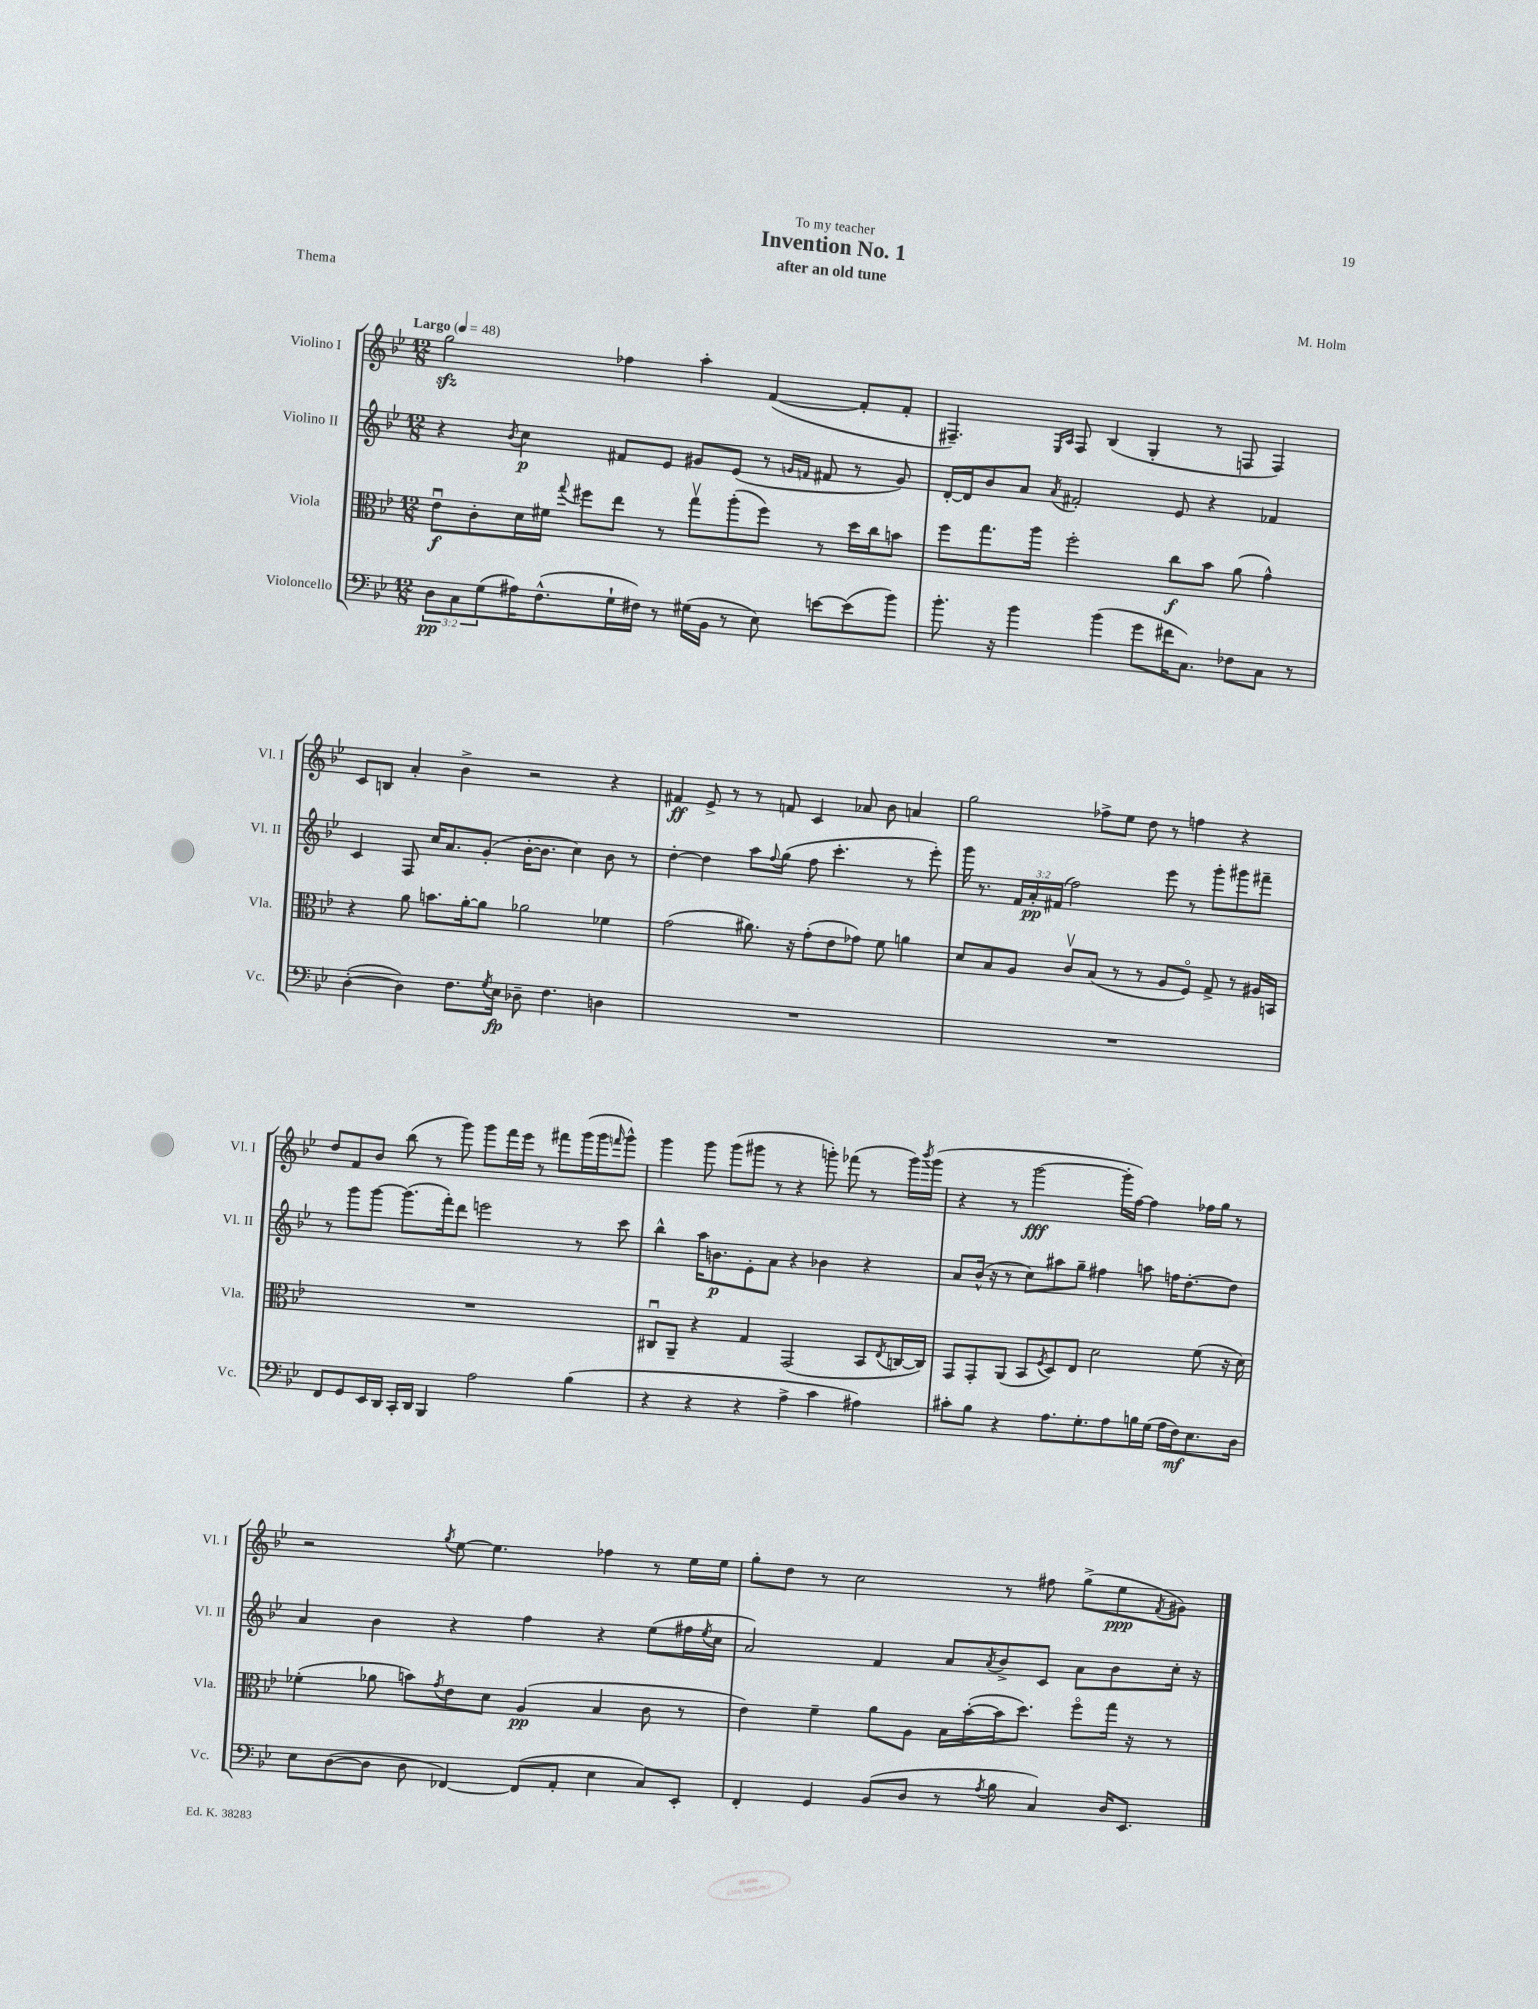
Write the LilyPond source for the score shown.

\header { title = "Invention No. 1" composer = "M. Holm" subtitle = "after an old tune" dedication = "To my teacher" piece = "Thema" }
<<
\new StaffGroup <<
\new Staff = "s0" \with { instrumentName = "Violino I" shortInstrumentName = "Vl. I" } {
    \clef treble \key bes \major \numericTimeSignature \time 12/8 \tempo "Largo" 4 = 48
    g''2\sfz fes''4 a''4-. f'4~( f'8-. f'8-. |
    fis4.--) \grace { ees16 a16 } fis8 bes4( g4-. r8 f8 f4) |
    c'8 b8 a'4-. bes'4-> r2 r4 |
    fis'4\ff ees'8-> r8 r8 f'8 c'4 aes'8 bes'8 a'4 |
    g''2 fes''8-> ees''8 d''8 r8 f''4 r4 |
    d''8 f'8 bes'8 bes''8( r8 g'''8) g'''8 f'''16 ees'''16 r8 fis'''8 g'''16( g'''16 \grace { f'''16 } g'''8-^) |
    g'''4 g'''8 g'''8( gis'''8 r8 r4 g'''8-.) fes'''8( r8 g'''16) \acciaccatura { bes'''8 } g'''16( |
    r4 r8 g'''2~\fff g'''16-. f''16~) f''4 fes''16 g''16 r8 |
    r2 \acciaccatura { g''8 } ees''8~ ees''4. fes''4 r8 ees''16 ees''16 |
    g''8-. d''8 r8 c''2 r8 fis''8 g''8->( ees''8\ppp \acciaccatura { f'8 } gis'8) \bar "|." |
}
\new Staff = "s1" \with { instrumentName = "Violino II" shortInstrumentName = "Vl. II" } {
    \clef treble \key bes \major \numericTimeSignature \time 12/8 \override Staff.TupletNumber.text = #tuplet-number::calc-fraction-text
    r4 \acciaccatura { bes'8 } c''4\p fis'8 ees'8 gis'8 ees'8( r8 \grace { g'16 f'16 } fis'8 r8 g'8) |
    d'16~-. d'16 bes'8 a'8 \acciaccatura { a'8 } fis'2-. ees'8 r4 fes'4 |
    c'4 f8 c''16 a'8. g'8-.( bes'16~-. bes'8. c''4) bes'8 r8 |
    d''4~-. d''4 a''8 \appoggiatura { f''8 } g''8( f''8 c'''4.-. r8 ees'''8-.) |
    g'''16 r8. \tuplet 3/2 { f'16 a'16-.\pp fis'16( } f''2) ees'''8 r8 g'''8-. gis'''8 fis'''8-- |
    r8 g'''8 g'''8~ g'''8.( f'''16-.) d'''8 e'''2 r8 c'''8 |
    bes''4-^ a''16 b'8.\p ees'8-. a'8 r4 bes'4 r4 |
    a'8 bes'16-^( r16 r8 c''8) ais''8 g''8-- fis''4 a''8 f''16 d''8.~-. d''8 |
    a'4 bes'4 r4 f''4 r4 ees''8( fis''16 \acciaccatura { ees''8 } c''16 |
    a'2) f'4 a'8 \acciaccatura { a'8 } bes'8-> c'8 a'8 bes'8 c''16-. r16 \bar "|." |
}
\new Staff = "s2" \with { instrumentName = "Viola" shortInstrumentName = "Vla." } {
    \clef alto \key bes \major \numericTimeSignature \time 12/8
    ees'8\downbow\f c'8-. d'16 fis'16 \appoggiatura { g''8 } fis''8 ees''8 r8 g''8\upbow a''8-.( fis''8) r8 d''16 c''16 b'8 |
    f''8 g''8. a''16 f''2-. c''8\f bes'8 a'8( g'4-^) |
    r4 a'8 b'8. a'16~-. a'8 aes'2 fes'4 |
    g'2( ais'8.) r16 g'8-.( ees'8 ges'8) f'8 a'4 |
    d'8 bes8 a8 c'8\upbow bes8( r8 r8 a8 f8\flageolet) g8-> r8 ais16 b,16 |
    R1. |
    cis8\downbow a,8-- r4 g4 g,2( bes,8 \acciaccatura { ees8 } c16~ c16) |
    g,8 g,8-. a,8( bes,8 \acciaccatura { f8 } d8) ees8 d'2 f'8( r16 d'16) |
    fes'4-.( aes'8 b'8) \acciaccatura { g'8 } ees'8 d'8 a4\pp( bes4 c'8 r8 |
    ees'4) f'4-- a'8 a8 bes16 bes'16~-.( bes'16 d''8.) f''8\flageolet g''16 r16 r8 \bar "|." |
}
\new Staff = "s3" \with { instrumentName = "Violoncello" shortInstrumentName = "Vc." } {
    \clef bass \key bes \major \numericTimeSignature \time 12/8 \override Staff.TupletNumber.text = #tuplet-number::calc-fraction-text
    \tuplet 3/2 { d8\pp c8 g8( } ais16) f8.-^( g16-! fis16) r8 gis16( bes,16 r8 ees8) e'8~ e'8( bes'8) |
    bes'8.-. r16 bes'4 bes'4( g'8 fis'16 c8.) fes8 c8 r8 |
    d4~-.( d4) f8. \acciaccatura { g8 } ees16\fp des8-- f4. d4 |
    R1. |
    R1. |
    f,8 g,8 ees,16 d,16 c,16-. d,16 bes,,4 a2 bes4( |
    r4 r4 r4 a4-> c'4 ais4) |
    cis'8-. bes8 r4 a8. g8.-. a8 b16 g16( a16 f16\mf) ees8. d16 |
    ees8 d8~( d8 d8 fes,4~) fes,8( a,8-. ees4 c8) ees,8-. |
    f,4-. g,4 bes,8( d8 r8 \acciaccatura { a8 } bes8 c4) d16 ees,8. \bar "|." |
}
>>
>>
\layout { \context { \Score \remove "Bar_number_engraver" } }
